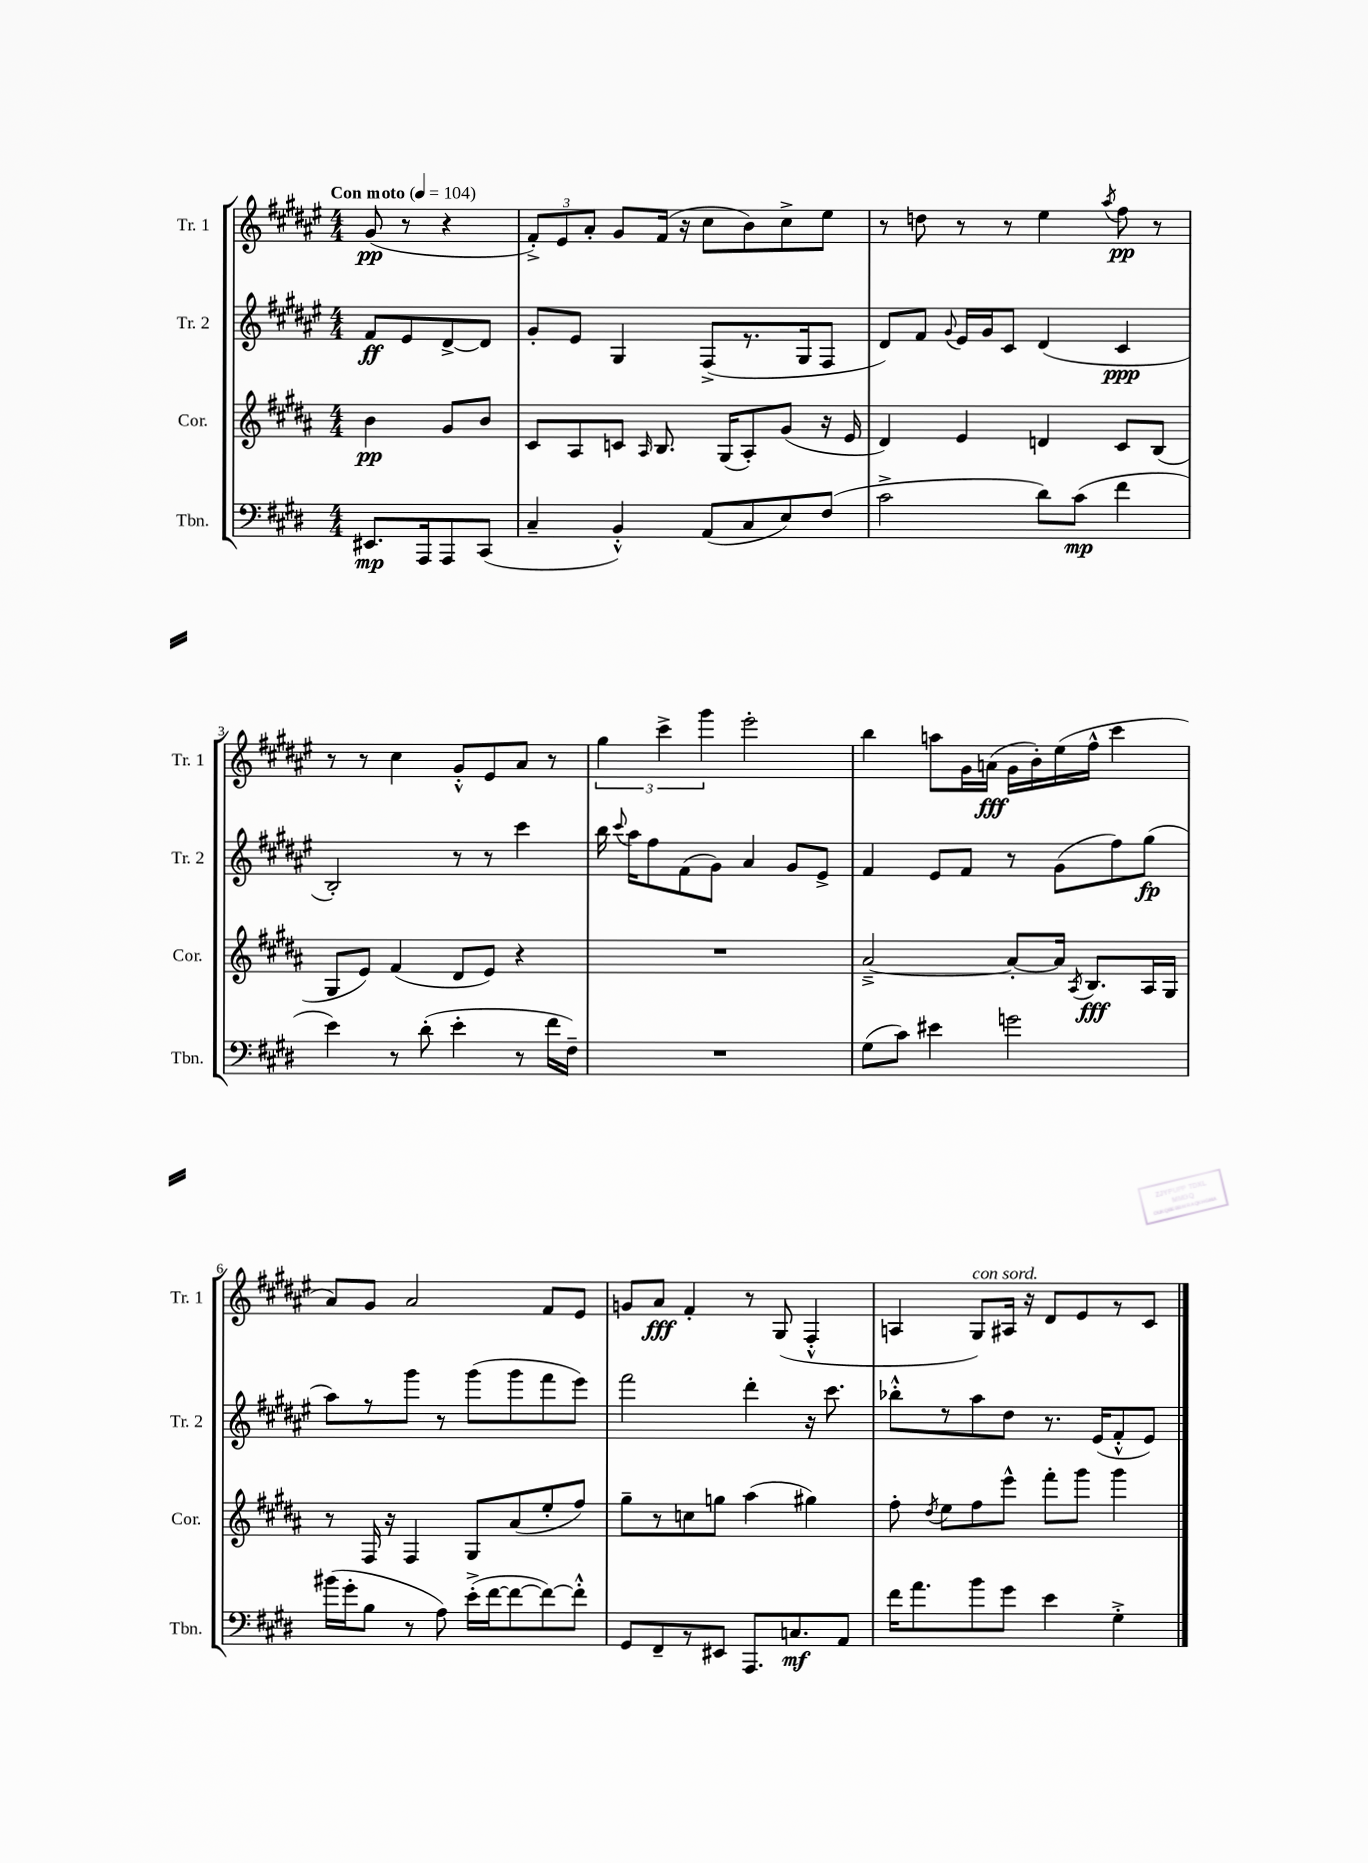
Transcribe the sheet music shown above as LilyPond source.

<<
\new StaffGroup <<
\new Staff = "s0" \with { instrumentName = "Tr. 1" shortInstrumentName = "Tr. 1" } {
    \clef treble \key fis \major \numericTimeSignature \time 4/4 \partial 2 \tempo "Con moto" 4 = 104
    \autoBeamOff gis'8\pp( r8 r4 |
    \tuplet 3/2 { fis'8[-.->) eis'8 ais'8]-. } gis'8[ fis'16]( r16 cis''8[ b'8) cis''8-> eis''8] |
    r8 d''8 r8 r8 eis''4 \acciaccatura { ais''8 } fis''8\pp r8 |
    r8 r8 cis''4 gis'8[-.-^ eis'8 ais'8] r8 |
    \tuplet 3/2 { gis''4 cis'''4-> gis'''4 } eis'''2-. |
    b''4 a''8[ gis'16 a'16]\fff( gis'16[ b'16-.) eis''16( fis''16]-^ cis'''4 |
    ais'8[) gis'8] ais'2 fis'8[ eis'8] |
    g'8[ ais'8]\fff fis'4-. r8 gis8( fis4-.-^ |
    a4 gis8[^\markup { \italic "con sord." }) ais16] r16 dis'8[ eis'8 r8 cis'8] \bar "|." |
}
\new Staff = "s1" \with { instrumentName = "Tr. 2" shortInstrumentName = "Tr. 2" } {
    \clef treble \key fis \major \numericTimeSignature \time 4/4 \partial 2
    \autoBeamOff fis'8[\ff eis'8 dis'8~-> dis'8] |
    gis'8[-. eis'8] gis4 fis8[->( r8. gis16 fis8] |
    dis'8[) fis'8] \appoggiatura { gis'8 } eis'16[ gis'16 cis'8] dis'4( cis'4\ppp |
    b2-.) r8 r8 cis'''4 |
    b''16 \appoggiatura { cis'''8 } ais''16[ fis''8 fis'8( gis'8]) ais'4 gis'8[ eis'8]-> |
    fis'4 eis'8[ fis'8] r8 gis'8[( fis''8) gis''8]\fp( |
    ais''8[) r8 gis'''8] r8 gis'''8[( gis'''8 fis'''8 eis'''8]) |
    fis'''2 dis'''4-. r16 cis'''8. |
    bes''8[-.-^ r8 ais''8 dis''8] r8. eis'16[( fis'8-.-^ eis'8]) \bar "|." |
}
\new Staff = "s2" \with { instrumentName = "Cor." shortInstrumentName = "Cor." } {
    \clef treble \key b \major \numericTimeSignature \time 4/4 \partial 2
    \autoBeamOff b'4\pp gis'8[ b'8] |
    cis'8[ ais8 c'8] \grace { ais16 } b8. gis16[( ais8-.) gis'8]( r16 e'16 |
    dis'4) e'4 d'4 cis'8[ b8]( |
    gis8[ e'8]) fis'4( dis'8[ e'8]) r4 |
    R1 |
    ais'2~---> ais'8[~-. ais'16] \acciaccatura { ais8 } b8.[\fff ais16 gis16] |
    r8 fis16 r16 fis4 gis8[ ais'8( e''8-. fis''8]) |
    gis''8[-- r8 c''8 g''8] ais''4( gis''4) |
    fis''8-. \acciaccatura { dis''8 } e''8[ fis''8 e'''8]-^ fis'''8[-. gis'''8] gis'''4 \bar "|." |
}
\new Staff = "s3" \with { instrumentName = "Tbn." shortInstrumentName = "Tbn." } {
    \clef bass \key e \major \numericTimeSignature \time 4/4 \partial 2
    \autoBeamOff eis,8.[\mp a,,16 a,,8 cis,8]( |
    cis4-- b,4-.-^) a,8[( cis8 e8) fis8]( |
    cis'2-> dis'8[) cis'8]\mp( fis'4 |
    e'4) r8 dis'8-.( e'4-. r8 fis'16[ fis16]--) |
    R1 |
    gis8[( cis'8]) eis'4 g'2 |
    bis'16[( gis'16-. b8] r8 a8) e'16[-.->( fis'16~ fis'8~ fis'8~) fis'8]-.-^ |
    gis,8[ fis,8-- r8 eis,8] a,,8.[ c8.\mf a,8] |
    fis'16[ a'8. b'8 gis'8] e'4 gis4-.-> \bar "|." |
}
>>
>>
